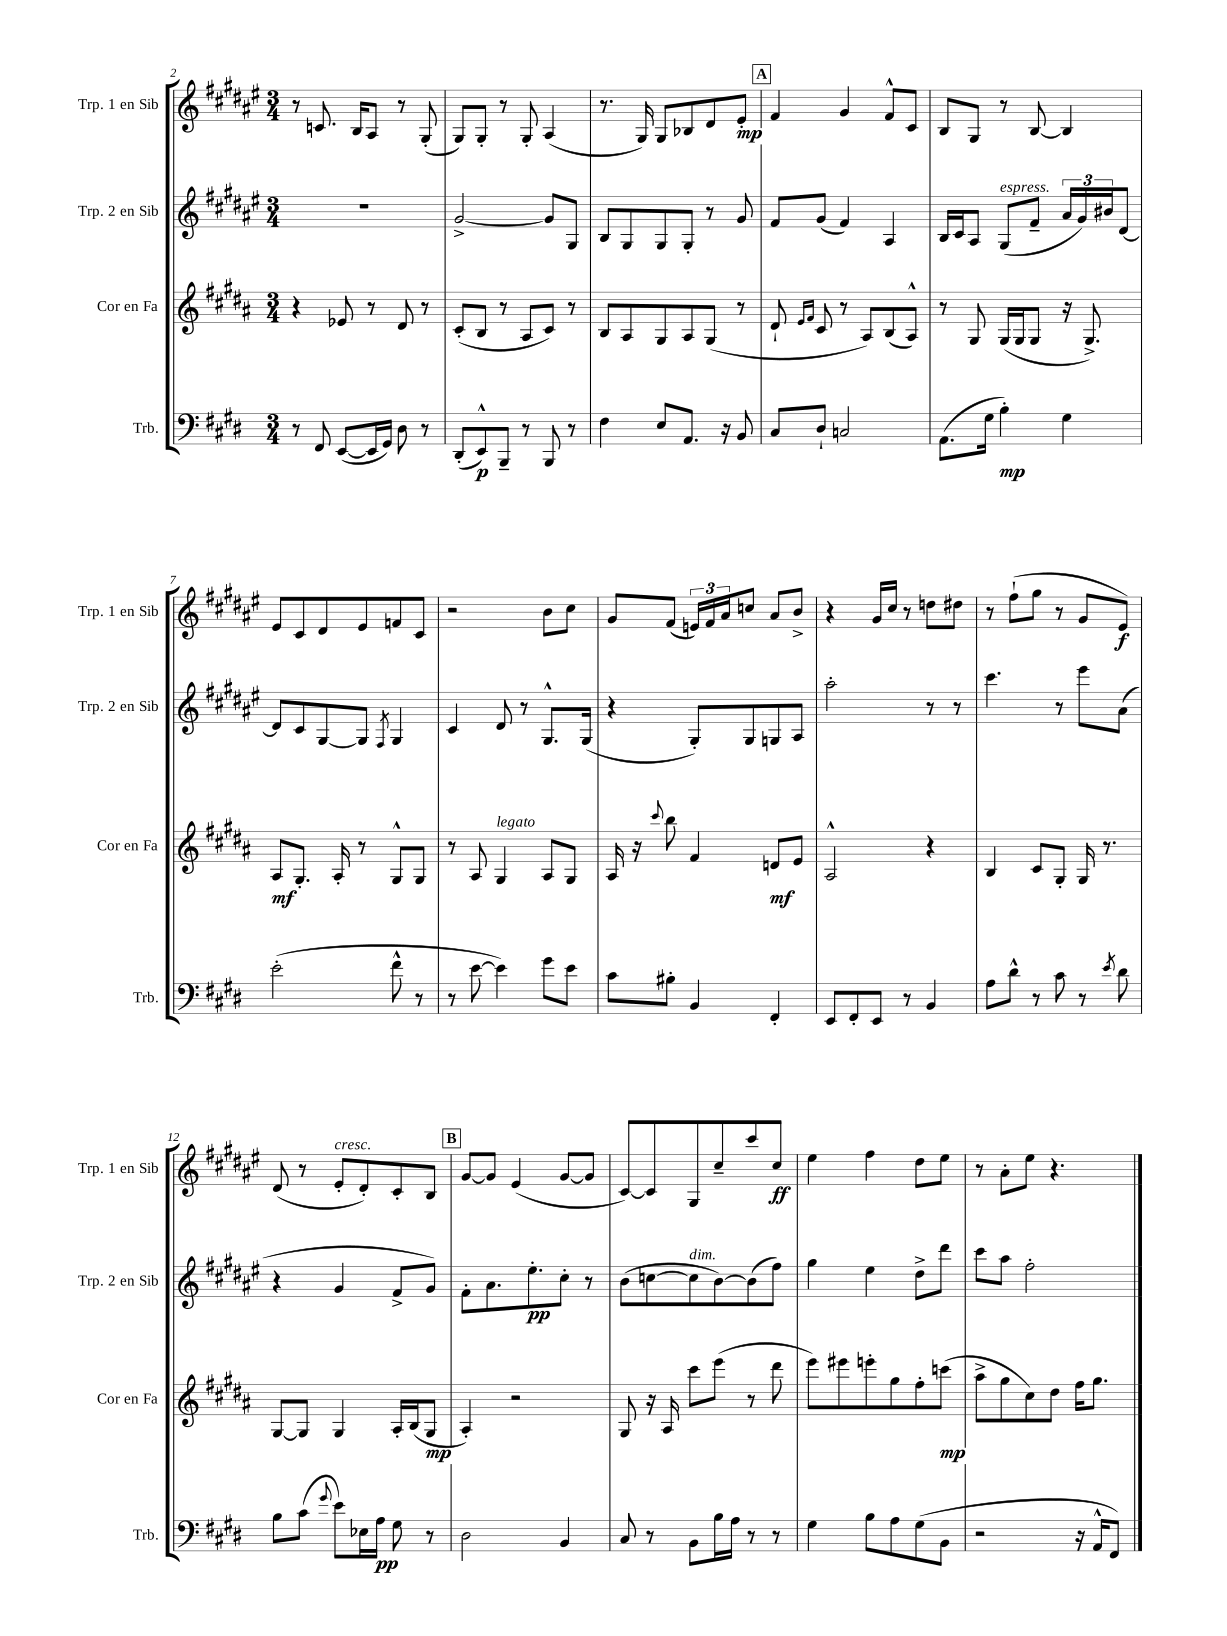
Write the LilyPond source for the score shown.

<<
\new StaffGroup <<
\new Staff = "s0" \with { instrumentName = "Trp. 1 en Sib" shortInstrumentName = "Trp. 1 en Sib" } {
    \clef treble \key fis \major \numericTimeSignature \time 3/4
    r8 c'8. b16 ais8 r8 gis8-.( |
    gis8) gis8-. r8 gis8-. ais4( |
    r8. gis16) gis8 bes8 dis'8 eis'8-.\mp |
    \mark \markup { \box "A" } fis'4 gis'4 fis'8-^ cis'8 |
    b8 gis8 r8 b8~ b4 |
    eis'8 cis'8 dis'8 eis'8 f'8 cis'8 |
    r2 b'8 cis''8 |
    gis'8 fis'8( \tuplet 3/2 { e'16) fis'16 ais'16 } c''8 ais'8 b'8-> |
    r4 gis'16 cis''16 r8 d''8 dis''8 |
    r8 fis''8-!( gis''8 r8 gis'8 eis'8\f) |
    dis'8( r8 eis'8-.^\markup { \italic "cresc." } dis'8-.) cis'8-. b8 |
    \mark \markup { \box "B" } gis'8~ gis'8 eis'4( gis'8~ gis'8 |
    cis'8~) cis'8 gis8 cis''8-- cis'''8 cis''8\ff |
    eis''4 fis''4 dis''8 eis''8 |
    r8 ais'8-. eis''8 r4. \bar "|." |
}
\new Staff = "s1" \with { instrumentName = "Trp. 2 en Sib" shortInstrumentName = "Trp. 2 en Sib" } {
    \clef treble \key fis \major \numericTimeSignature \time 3/4
    R2. |
    gis'2~-> gis'8 gis8 |
    b8 gis8 gis8 gis8-. r8 gis'8 |
    \mark \markup { \box "A" } fis'8 gis'8( fis'4) ais4 |
    b16 cis'16 ais8 gis8^\markup { \italic "espress." }( fis'8-- \tuplet 3/2 { ais'16 gis'16) bis'16 } dis'8~ |
    dis'8 cis'8 gis8~ gis8 \acciaccatura { fis8 } gis4 |
    cis'4 dis'8 r8 gis8.-^ gis16( |
    r4 gis8-.) gis8 g8 ais8 |
    ais''2-. r8 r8 |
    cis'''4. r8 eis'''8 ais'8( |
    r4 gis'4 fis'8-> gis'8) |
    \mark \markup { \box "B" } fis'8-. ais'8. eis''8.-.\pp cis''8-. r8 |
    b'8( c''8~ c''8^\markup { \italic "dim." } b'8~) b'8( fis''8) |
    gis''4 eis''4 dis''8-> dis'''8 |
    cis'''8 ais''8 fis''2-. \bar "|." |
}
\new Staff = "s2" \with { instrumentName = "Cor en Fa" shortInstrumentName = "Cor en Fa" } {
    \clef treble \key b \major \numericTimeSignature \time 3/4
    r4 ees'8 r8 dis'8 r8 |
    cis'8-.( b8 r8 ais8 cis'8) r8 |
    b8 ais8 gis8 ais8 gis8( r8 |
    \mark \markup { \box "A" } dis'8-! \grace { e'16 fis'16 } cis'8 r8 ais8) b8( ais8-^) |
    r8 gis8 gis16( gis16 gis8 r16 gis8.->) |
    ais8\mf gis8.-. ais16-. r8 gis8-^ gis8 |
    r8 ais8 gis4^\markup { \italic "legato" } ais8 gis8 |
    ais16 r16 \appoggiatura { cis'''8 } b''8 fis'4 d'8\mf e'8 |
    ais2-^ r4 |
    b4 cis'8 gis8-. gis16 r8. |
    gis8~ gis8 gis4 ais16-. b16( gis8\mp |
    \mark \markup { \box "B" } ais4-.) r2 |
    gis8 r16 ais16 cis'''8 e'''8( r8 dis'''8 |
    e'''8) eis'''8 e'''8-. gis''8 fis''8-. c'''8\mp( |
    ais''8-> gis''8 cis''8) dis''8 fis''16 gis''8. \bar "|." |
}
\new Staff = "s3" \with { instrumentName = "Trb." shortInstrumentName = "Trb." } {
    \clef bass \key e \major \numericTimeSignature \time 3/4
    r8 fis,8 e,8~( e,16 gis,16) dis8 r8 |
    dis,8-.( e,8-^\p) b,,8-- r8 b,,8 r8 |
    fis4 e8 a,8. r16 b,8 |
    \mark \markup { \box "A" } cis8 dis8-! c2 |
    a,8.( gis16 b4-.\mp) gis4 |
    e'2-.( fis'8-^ r8 |
    r8 e'8~ e'4) gis'8 e'8 |
    cis'8 bis8-. b,4 fis,4-. |
    e,8 fis,8-. e,8 r8 b,4 |
    a8 dis'8-^ r8 cis'8 r8 \acciaccatura { e'8 } dis'8 |
    b8 cis'8( \appoggiatura { gis'8 } e'8) ees16 a16\pp gis8 r8 |
    \mark \markup { \box "B" } dis2 b,4 |
    cis8 r8 b,8 b16 a16 r8 r8 |
    gis4 b8 a8 gis8( b,8 |
    r2 r16 a,16-^ fis,8) \bar "|." |
}
>>
>>
\layout { \context { \Score currentBarNumber = #2 } }
